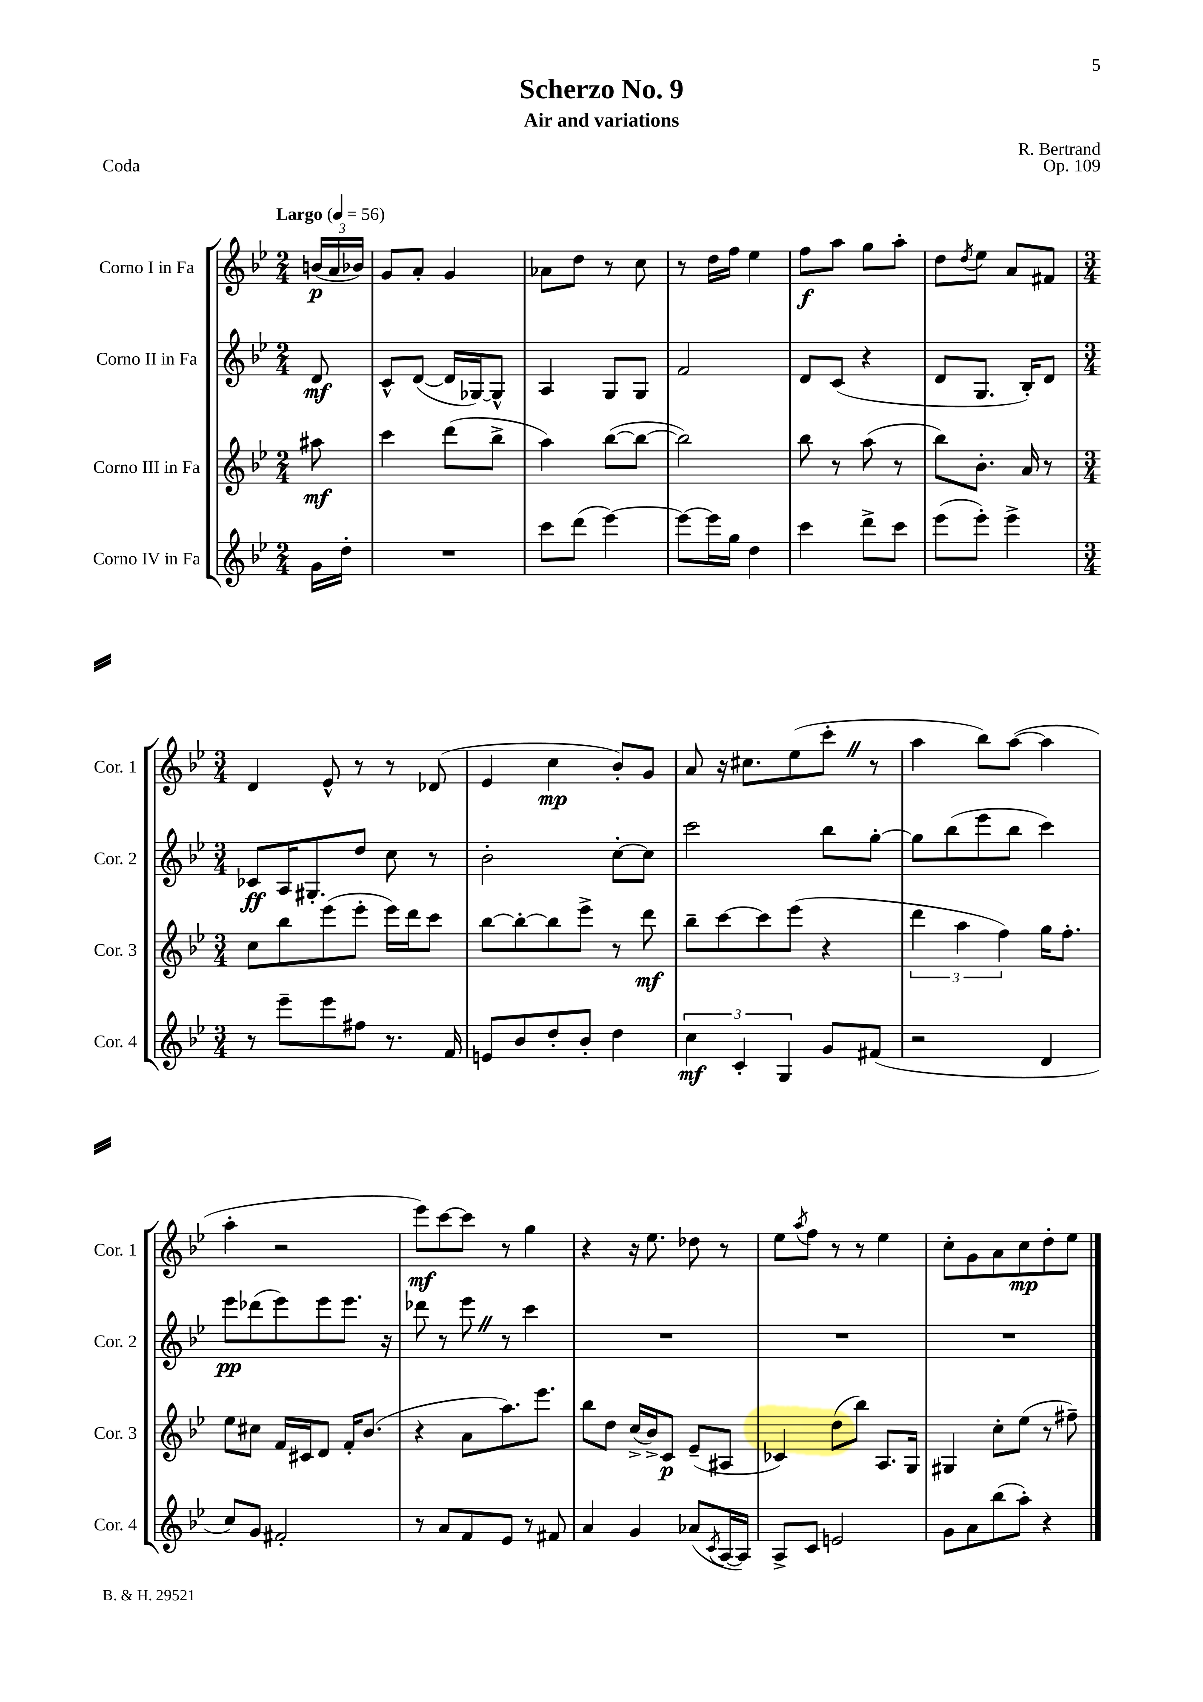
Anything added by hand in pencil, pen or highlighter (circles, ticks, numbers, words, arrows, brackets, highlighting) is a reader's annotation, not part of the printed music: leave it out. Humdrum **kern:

**kern	**dynam	**kern	**dynam	**kern	**dynam	**kern	**dynam
*part4	*part4	*part3	*part3	*part2	*part2	*part1	*part1
*staff4	*staff4	*staff3	*staff3	*staff2	*staff2	*staff1	*staff1
*I"Corno IV in Fa	*	*I"Corno III in Fa	*	*I"Corno II in Fa	*	*I"Corno I in Fa	*
*I'Cor. 4	*	*I'Cor. 3	*	*I'Cor. 2	*	*I'Cor. 1	*
*clefG2	*	*clefG2	*	*clefG2	*	*clefG2	*
*k[b-e-]	*	*k[b-e-]	*	*k[b-e-]	*	*k[b-e-]	*
*M2/4	*	*M2/4	*	*M2/4	*	*M2/4	*
*MM56	*	*MM56	*	*MM56	*	*MM56	*
=	=	=	=	=	=	=	=
!	!	!	!	!	!	!LO:TX:a:B:t=Largo	!
16g\LL	.	8aa#X\	mf	8d/	mf	(24bn/LL	p
.	.	.	.	.	.	24a/	.
16dd'\JJ	.	.	.	.	.	.	.
.	.	.	.	.	.	24b-X/JJ)	.
=1	=1	=1	=1	=1	=1	=1	=1
2r	.	4ccc\	.	8c^^/L	.	8g/L	.
.	.	.	.	([8d/J	.	8a'/J	.
.	.	(8ddd\L	.	16d/LL]	.	4g/	.
.	.	.	.	[16G-X/J)	.	.	.
.	.	8bb-^\J	.	8G-^^/J]	.	.	.
=2	=2	=2	=2	=2	=2	=2	=2
8ccc\L	.	4aa\)	.	4A/	.	8a-X\L	.
(8ddd\J	.	.	.	.	.	8dd\J	.
[4eee-\)	.	([8bb-\L	.	8G/L	.	8r	.
.	.	8bb-\J_	.	8G/J	.	8cc\	.
=3	=3	=3	=3	=3	=3	=3	=3
8eee-\L_	.	2bb-\])	.	2f/	.	8r	.
16eee-\L]	.	.	.	.	.	16dd\LL	.
16gg\JJ	.	.	.	.	.	16ff\JJ	.
4dd\	.	.	.	.	.	4ee-\	.
=4	=4	=4	=4	=4	=4	=4	=4
4ccc\	.	8bb-\	.	8d/L	.	8ff\L	f
.	.	8r	.	(8c/J	.	8aa\J	.
8ddd^\L	.	(8aa\	.	4r	.	8gg\L	.
8ccc\J	.	8r	.	.	.	8aa'\J	.
=5	=5	=5	=5	=5	=5	=5	=5
(8eee-\L	.	8bb-\L)	.	8d/L	.	8dd\L	.
.	.	.	.	.	.	8qdd/	.
8eee-'\J)	.	8.b-'\J	.	8.G/J	.	8ee-\J	.
4eee-^\	.	.	.	.	.	8a/L	.
.	.	16a/	.	16B-'/KL)	.	.	.
.	.	8r	.	8d/J	.	8f#X/J	.
!!LO:LB:g=z
=6	=6	=6	=6	=6	=6	=6	=6
*M3/4	*	*M3/4	*	*M3/4	*	*M3/4	*
8r	.	8cc\L	.	8c-X/L	ff	4d/	.
8eee-~\L	.	8bb-\	.	16A/K	.	.	.
.	.	.	.	8.G#X'/	.	.	.
8eee-\	.	(8eee-\	.	.	.	8e-^^/	.
8ff#X\J	.	8eee-'\J	.	8dd/J	.	8r	.
8.r	.	16eee-\LL)	.	8cc\	.	8r	.
.	.	16ddd\J	.	.	.	.	.
.	.	8ccc\J	.	8r	.	(8d-X/	.
16f/	.	.	.	.	.	.	.
=7	=7	=7	=7	=7	=7	=7	=7
8en/L	.	[8bb-\L	.	2b-'\	.	4e-/	.
8b-/	.	8bb-'\_	.	.	.	.	.
8dd'/	.	8bb-\]	.	.	.	4cc\	mp
8b-'/J	.	8eee-^\J	.	.	.	.	.
4dd\	.	8r	.	[8cc'\L	.	8b-'/L)	.
.	.	8ddd\	mf	8cc\J]	.	8g/J	.
=8	=8	=8	=8	=8	=8	=8	=8
6cc\	mf	8bb-~\L	.	2ccc\	.	8a/	.
.	.	[8ccc\	.	.	.	16r	.
6c'/	.	.	.	.	.	.	.
.	.	.	.	.	.	8.cc#X\L	.
.	.	8ccc\]	.	.	.	.	.
6G/	.	.	.	.	.	.	.
.	.	(8eee-\J	.	.	.	(8ee-\	.
8g/L	.	4r	.	8bb-\L	.	8ccc'Z\J	.
(8f#X/J	.	.	.	[8gg'\J	.	8r	.
=9	=9	=9	=9	=9	=9	=9	=9
2r	.	6ddd\	.	8gg\L]	.	4aa\	.
.	.	.	.	(8bb-\	.	.	.
.	.	6aa\	.	.	.	.	.
.	.	.	.	8eee-\	.	8bb-\L)	.
.	.	6ff\)	.	.	.	.	.
.	.	.	.	8bb-\J	.	([8aa\J	.
4d/	.	16gg\KL	.	4ccc\)	.	4aa\]	.
.	.	8.ff'\J	.	.	.	.	.
!!LO:LB:g=z
=10	=10	=10	=10	=10	=10	=10	=10
8cc/L)	.	8ee-\L	.	8eee-\L	pp	4aa'\	.
8g/J	.	8cc#X\J	.	(8ddd-X\	.	.	.
2f#X'/	.	16f/LL	.	8eee-\)	.	2r	.
.	.	16c#X/J	.	.	.	.	.
.	.	8d/J	.	8eee-\	.	.	.
.	.	16f'/KL	.	8.eee-\J	.	.	.
.	.	(8.b-/J	.	.	.	.	.
.	.	.	.	16r	.	.	.
=11	=11	=11	=11	=11	=11	=11	=11
8r	.	4r	.	8ddd-X\	.	8eee-\L)	mf
8a/L	.	.	.	8r	.	[8ccc\	.
8f/	.	8a\L	.	8eee-Z\	.	8ccc\J]	.
8e-/J	.	8.aa\)	.	8r	.	8r	.
8r	.	.	.	4ccc\	.	4gg\	.
.	.	8.eee-\J	.	.	.	.	.
8f#X/	.	.	.	.	.	.	.
=12	=12	=12	=12	=12	=12	=12	=12
4a/	.	8bb-\L	.	2.r	.	4r	.
.	.	8dd\J	.	.	.	.	.
4g/	.	(16cc^/LL	.	.	.	16r	.
.	.	16b-^/J)	.	.	.	8.ee-\	.
.	.	8c/J	p	.	.	.	.
(8a-X/L	.	(8e-~/L	.	.	.	8dd-X\	.
8qc/	.	.	.	.	.	.	.
[16A/L	.	8A#X/J	.	.	.	8r	.
16A/JJ])	.	.	.	.	.	.	.
=13	=13	=13	=13	=13	=13	=13	=13
8A^/L	.	4c-X/)	.	2.r	.	8ee-\L	.
.	.	.	.	.	.	8qaa/	.
8c/J	.	.	.	.	.	8ff\J	.
2en/	.	(8dd\L	.	.	.	8r	.
.	.	8bb-\J)	.	.	.	8r	.
.	.	8.A/L	.	.	.	4ee-\	.
.	.	16G/Jk	.	.	.	.	.
=14	=14	=14	=14	=14	=14	=14	=14
8g\L	.	4G#X/	.	2.r	.	8cc'\L	.
8a\	.	.	.	.	.	8g\	.
(8bb-\	.	8cc'\L	.	.	.	8a\	.
8aa'\J)	.	(8ee-\J	.	.	.	8cc\	mp
4r	.	8r	.	.	.	8dd'\	.
.	.	8ff#X~\)	.	.	.	8ee-\J	.
==	==	==	==	==	==	==	==
*-	*-	*-	*-	*-	*-	*-	*-
